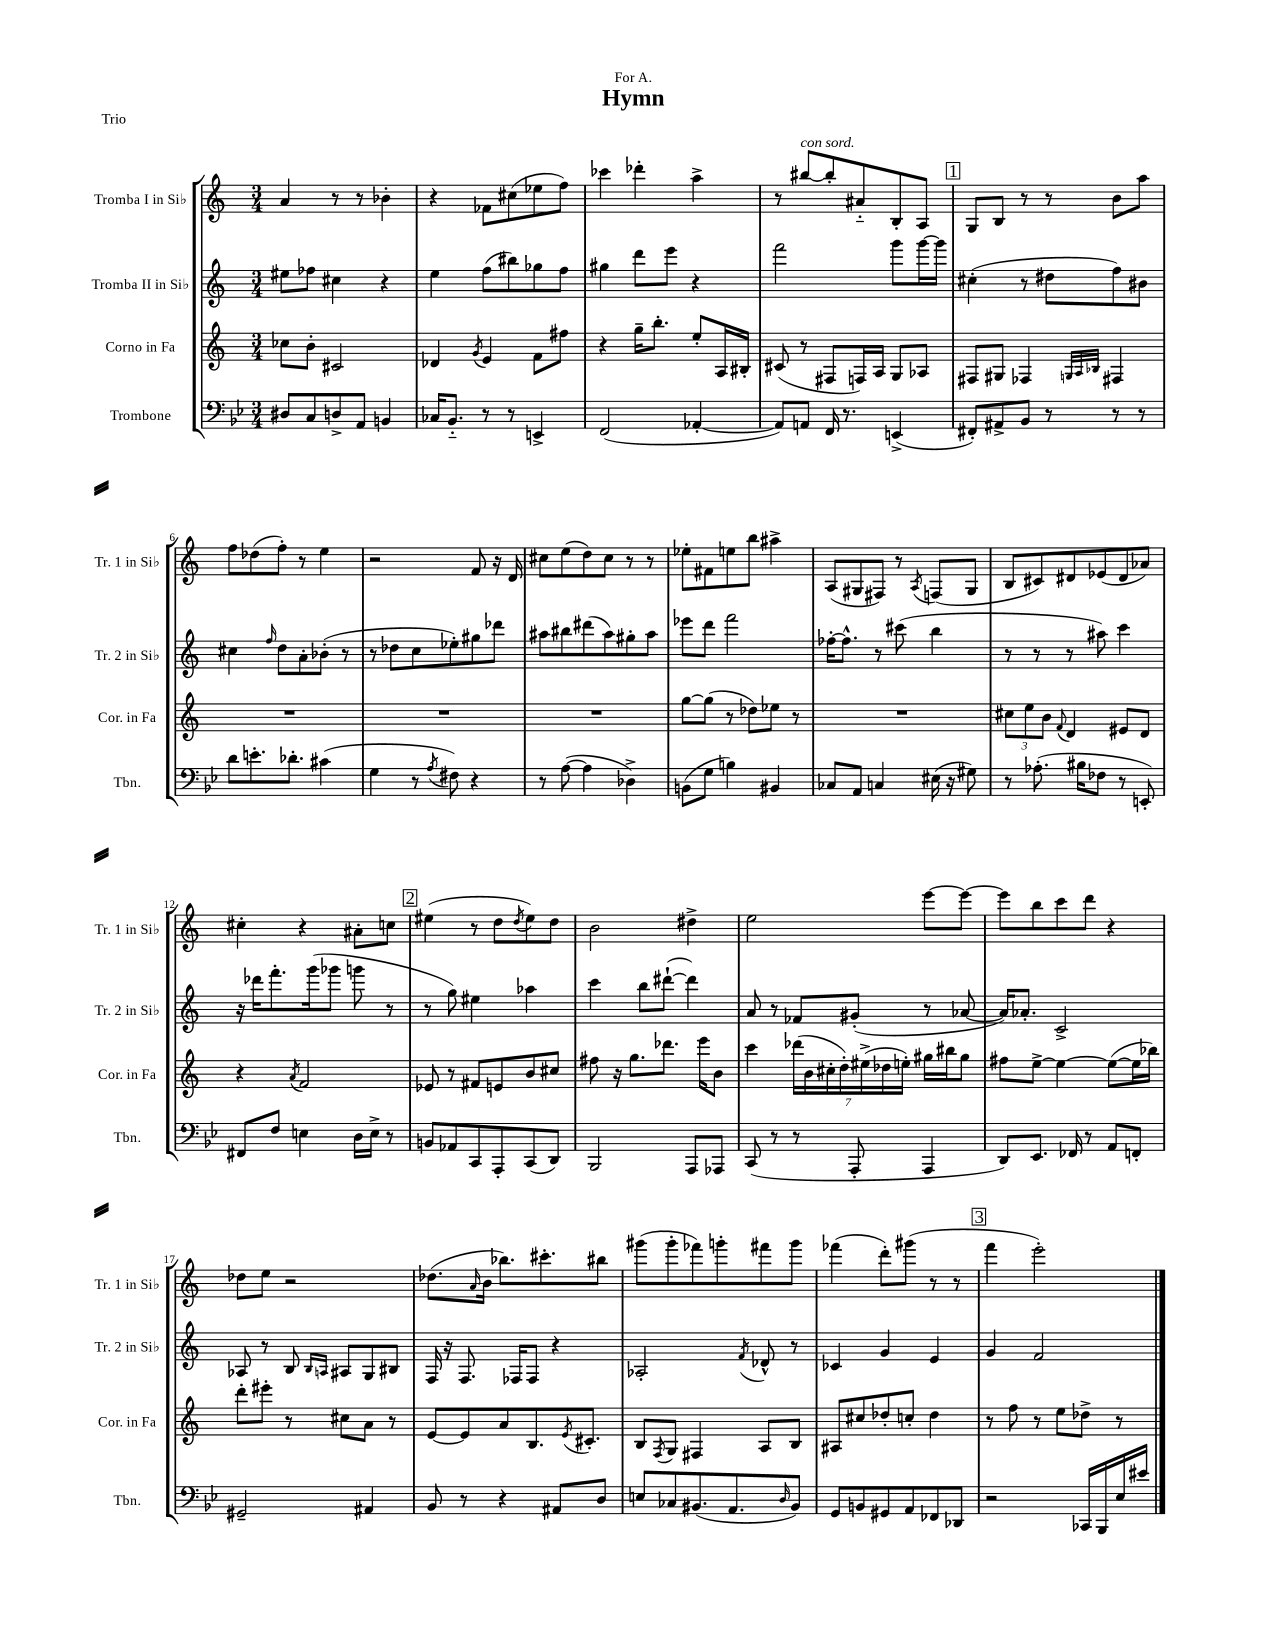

**kern	**kern	**kern	**kern
*staff4	*staff3	*staff2	*staff1
*clefF4	*clefG2	*clefG2	*clefG2
*k[b-e-]	*k[]	*k[]	*k[]
*M3/4	*M3/4	*M3/4	*M3/4
8D#/L	8cc-\L	8ee#\L	4a/
8C/	8b'\J	8ff-\J	.
8D^/	2c#/	4cc#\	8r
8AA/J	.	.	8r
4BB/	.	4r	4b-'\
=	=	=	=
16C-/LK	4d-/	4ee\	4r
8.BB-'~/J	.	.	.
.	8qg/	.	.
8r	4e/	(8ff\L	8f-\L
8r	.	8bb#\)	(8cc#\
4EE^/	8f\L	8gg-\	8ee-\
.	8ff#\J	8ff\J	8ff\J)
=	=	=	=
(2FF/	4r	4gg#\	4ccc-\
.	16gg~\LK	8ddd\L	4ddd-'\
.	8.bb'\J	.	.
.	.	8eee\J	.
[4AA-'/	8ee'/L	4r	4aa^\
.	16A/L	.	.
.	16B#'/JJ	.	.
=	=	=	=
8AA-/]L)	(8c#/	2fff\	8r
8AA/J	8r	.	[8bb#/L
16FF/	8F#/L	.	8bb#'/]
8.r	.	.	.
.	16F/L)	.	8a#'~/
.	16A/JJ	.	.
(4EE^/	8G/L	8ggg\L	8B'/
.	8A-/J	[16ggg\L	8A/J
.	.	16ggg\]JJ	.
=	=	=	=
8FF#'/L)	8F#/L	(4cc#'\	8G/L
8AA#^/	8G#/J	.	8B/J
8BB-/J	4F-/	8r	8r
8r	.	8dd#\L	8r
.	32qqG/LLL	.	.
.	32qqA/	.	.
.	32qqB-/JJJ	.	.
8r	4F#/	8ff\)	8b\L
8r	.	8b#\J	8aa\J
=	=	=	=
8d\L	2.r	4cc#\	8ff\L
8.e'\	.	.	(8dd-\
.	.	16qqff/	.
.	.	8dd\L	8ff'\J)
8.d-'\J	.	.	.
.	.	8a'\	8r
(4c#\	.	(8b-'\J	4ee\
.	.	8r	.
=	=	=	=
4G\	2.r	8r	2r
.	.	8dd-\L	.
8r	.	8cc\	.
8qA/	.	.	.
8F#\)	.	8ee-'\)	.
4r	.	8gg#\	8f/
.	.	8ddd-\J	16r
.	.	.	16d/
=	=	=	=
8r	2.r	8aa#\L	8cc#\L
([8A\	.	8bb#\	(8ee\
4A\]	.	(8ddd#\	8dd\)
.	.	8aa#\)	8cc#\J
4D-^\)	.	8gg#'\	8r
.	.	8aa#\J	8r
=	=	=	=
(8BB\L	[8gg\L	8eee-\L	8ee-'\L
8G\J	(8gg\]J	8ddd\J	8f#\
4B\)	8r	2fff\	8ee\
.	8dd-\L)	.	8bb\J
4BB#/	8ee-\J	.	4aa#^\
.	8r	.	.
=	=	=	=
8C-/L	2.r	[16ff-'\LK	(8A/L
.	.	8.ff-^^\]J	.
8AA/J	.	.	8G#/
4C/	.	8r	8F#/J)
.	.	(8ccc#\	8r
.	.	.	8qA/
(16E#\	.	4bb\	(8F/L
16r	.	.	.
8G#\)	.	.	8G#/J
=	=	=	=
8r	12cc#\L	8r	8B/L
.	12ee\	.	.
(8.A-'\	.	8r	8c#/)
.	12b\J	.	.
.	8qqf/	.	.
.	4d/	8r	8d#/
16B#\LK	.	.	.
8F-\J	.	8aa#\)	(8e-/
8r	8e#/L	4ccc\	8d#/
8EE'/)	8d/J	.	8a-/J)
=	=	=	=
8FF#/L	4r	16r	4cc#'\
.	.	16ddd-\LK	.
8F/J	.	8.fff'\	.
.	8qa/	.	.
4E\	2f/	.	4r
.	.	(16ggg\k	.
.	.	8ggg-\J	.
16D\LL	.	8ggg\	8a#'\L
16E^\JJ	.	.	.
8r	.	8r	8cc\J
=	=	=	=
8BB/L	8e-/	8r	(4ee#\
8AA-/	8r	8gg\)	.
8CC/	8f#/L	4ee#\	8r
8AAA'/	8e/	.	8dd\L
.	.	.	8qdd/
(8CC/	8b/	4aa-\	8ee#\)
8DD/J)	8cc#/J	.	8dd\J
=	=	=	=
2BBB-/	8ff#\	4ccc\	2b\
.	16r	.	.
.	8.gg\L	.	.
.	.	8bb\L	.
.	8.ddd-\J	([8ddd#`\J	.
8AAA/L	.	4ddd#\])	4dd#^\
.	16eee\LK	.	.
8AAA-/J	8b\J	.	.
=	=	=	=
(8CC/	4ccc\	8a/	2ee\
8r	.	8r	.
8r	(28ddd-\LL	8f-/L	.
.	28b\	.	.
.	28cc#'\	.	.
.	28dd'\)	.	.
8AAA'/	.	(8g#'/J	.
.	(28ee#^\	.	.
.	28dd-\	.	.
.	28ee'\JJ)	.	.
4AAA/	16gg#\LL	8r	[8eee\L
.	16bb#\J	.	.
.	8gg#\J	[8a-/	8eee\_J
=	=	=	=
8DD/L)	8ff#\L	16a-/]LK)	8eee\]L
.	.	8.a-'/J	.
8.EE-/J	[8ee^\J	.	8bb\
.	4ee\_	2c^/	8ccc\
16FF-/	.	.	.
8r	.	.	8ddd\J
8AA/L	(8ee\_L	.	4r
8FF'/J	16ee\]L	.	.
.	16bb-\JJ)	.	.
=	=	=	=
2GG#~/	8ddd'\L	8A-/	8dd-\L
.	8eee#'\J	8r	8ee\J
.	8r	8B/	2r
.	.	16qqB/LL	.
.	.	16qqA/JJ	.
.	8cc#\L	8A#/L	.
4AA#/	8a\J	8G/	.
.	8r	8B#/J	.
=	=	=	=
8BB-/	[8e/L	16F/	(8.dd-\L
.	.	16r	.
8r	8e/]	8.F/	.
.	.	.	16qqa/
.	.	.	16b\Jk
4r	8a/	.	8.bb-\L)
.	.	16F-/LK	.
.	8.B/	8F-/J	.
.	.	.	8.ccc#'\
8AA#/L	.	4r	.
.	8qe/	.	.
.	8.c#'/J	.	.
8D/J	.	.	8bb#\J
=	=	=	=
8E/L	8B/L	2A-'/	(8ggg#\L
.	8qF/	.	.
8C-/	8G/J	.	8ggg#'\
(8.BB#/	4F#/	.	8fff-\)
.	.	.	8ggg'\
8.AA/	.	.	.
.	.	8qf/	.
.	8A/L	8d-^^/	8fff#\
16qqD/	.	.	.
8BB#/J)	8B/J	8r	8ggg\J
=	=	=	=
8GG/L	8A#/L	4c-/	(4fff-\
8BB/	8cc#/	.	.
8GG#/	8dd-'/	4g/	8ddd'\L)
8AA/	8cc'/J	.	(8ggg#\J
8FF-/	4dd-\	4e/	8r
8DD-/J	.	.	8r
=	=	=	=
2r	8r	4g/	4fff\
.	8ff\	.	.
.	8r	2f/	2eee'\)
.	8ee\L	.	.
16CC-/LL	8dd-^\J	.	.
16BBB-/	.	.	.
16E-/	8r	.	.
16e#/JJ	.	.	.
==	==	==	==
*-	*-	*-	*-
